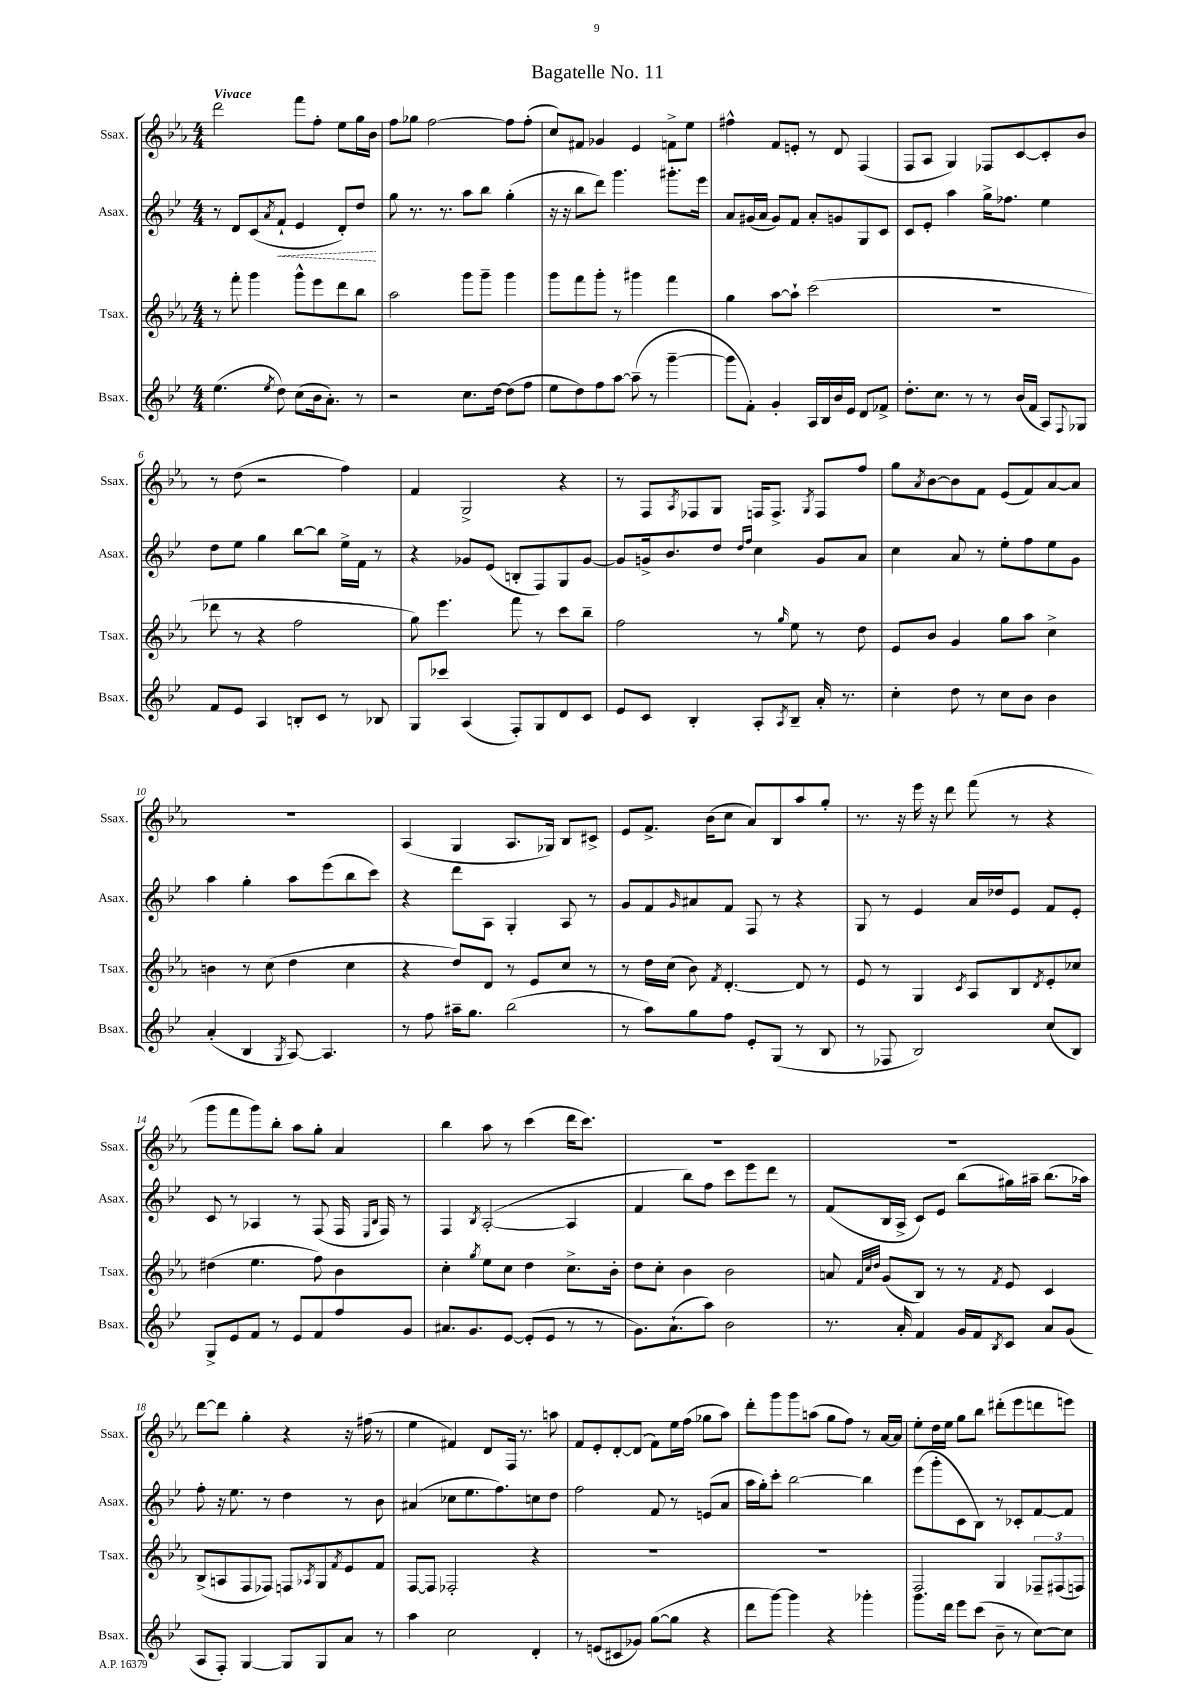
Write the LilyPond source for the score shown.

\header { title = "Bagatelle No. 11" }
<<
\new StaffGroup <<
\new Staff = "s0" \with { instrumentName = "Ssax." shortInstrumentName = "Ssax." } {
    \clef treble \key ees \major \numericTimeSignature \time 4/4 \tempo "Vivace"
    d'''2 f'''8 f''8-. ees''8 g''16 bes'16 |
    f''8 ges''8 f''2~ f''8 f''8-.( |
    c''8) fis'8 ges'4 ees'4 f'8-> ees''8 |
    fis''4-^ f'8 e'8-. r8 d'8 f4( |
    f8 aes8 g4) fes8 c'8~ c'8-. bes'8 |
    r8 d''8( r2 f''4) |
    f'4 g2-> r4 |
    r8 f8 \acciaccatura { aes8 } fes8 g8 f16 f8.-> \acciaccatura { g8 } f8 f''8 |
    g''8 \acciaccatura { aes'8 } bes'8~ bes'8 f'8 ees'8( f'8) aes'8~ aes'8 |
    R1 |
    aes4( g4 aes8. ges16) bes8 cis'8-> |
    ees'8 f'8.-> bes'16( c''8 aes'8) bes8 aes''8 g''8-. |
    r8. r16 ees'''16 r16 d'''8 f'''8( r8 r4 |
    g'''8 f'''8 g'''8) bes''8-. aes''8 g''8-. aes'4 |
    bes''4 aes''8 r8 c'''4( d'''16 c'''8.) |
    R1 |
    R1 |
    d'''8~ d'''8 g''4-. r4 r16 fis''16( r8 |
    ees''4 fis'4) d'8 f16 r8. a''8 |
    f'8 ees'8-. d'8~-. d'8( f'8) ees''16 f''16( ges''8 aes''8) |
    d'''8-. g'''8 g'''8 a''8( g''8 f''8) r8 aes'16~ aes'16 |
    ees''8-. d''16 ees''16 g''8 bes''8 dis'''8-.( ees'''8 d'''8 e'''8) \bar "|." |
}
\new Staff = "s1" \with { instrumentName = "Asax." shortInstrumentName = "Asax." } {
    \clef treble \key bes \major \numericTimeSignature \time 4/4
    r8 d'8 c'8( \acciaccatura { a'8 } \once \override Hairpin.style = #'dashed-line f'8-!\< ees'4 d'8-.) d''8\! |
    g''8 r8. r8. a''8 bes''8 g''4-.( |
    r16 r16 bes''8 d'''8) g'''4. gis'''8.-. ees'''16 |
    a'8 gis'16( a'16 gis'8) f'8 a'8-. g'8 g8 c'8 |
    c'8 ees'8-. a''4 g''16-> fes''8. ees''4 |
    d''8 ees''8 g''4 bes''8~ bes''8 ees''16-> f'16 r8 |
    r4 ges'8 ees'8( b8-. f8) g8 ges'8~ |
    ges'8 g'16-> bes'8. d''8 \grace { d''16 f''16 } c''4 g'8 a'8 |
    c''4 a'8 r8 ees''8-. f''8 ees''8 g'8 |
    a''4 g''4-. a''8 ees'''8( bes''8 c'''8) |
    r4 d'''8 a8 g4-. a8 r8 |
    g'8 f'8 \grace { g'16 } ais'8 f'8 f8 r8 r4 |
    g8 r8 ees'4 a'16 des''16 ees'8 f'8 ees'8-. |
    c'8 r8 aes4 r8 f8( f16 \grace { ees16 bes16 } f16) r8 |
    f4 \acciaccatura { bes8 } a2~-.( a4 |
    f'4 bes''8) f''8 c'''8 ees'''8 d'''8 r8 |
    f'8( bes16 a16-> c'8) ees'8 bes''8( gis''16) ais''16-- bes''8.( aes''16) |
    f''8-. r16 ees''8. r8 d''4 r8 bes'8 |
    ais'4( ces''8 ees''8. f''8.) c''8 d''8 |
    f''2 f'8 r8 e'8( a'8 |
    a''16 g''16-.) c'''8-. bes''2~ bes''4 |
    ees'''8( g'''8-. c'8 bes8) r8 ces'8-. f'8~ f'8 \bar "|." |
}
\new Staff = "s2" \with { instrumentName = "Tsax." shortInstrumentName = "Tsax." } {
    \clef treble \key ees \major \numericTimeSignature \time 4/4
    r8 f'''8-. g'''4 g'''8-^ ees'''8 d'''8 bes''8 |
    aes''2 g'''8 g'''8-- g'''4 |
    g'''8 f'''8 g'''8-. r8 gis'''4 f'''4 |
    g''4 aes''8~ aes''8-! c'''2( |
    R1 |
    des'''8 r8 r4 f''2 |
    g''8) ees'''4. f'''8 r8 c'''8 bes''8-- |
    f''2 r8 \grace { g''16 } ees''8 r8 d''8 |
    ees'8 bes'8 g'4 g''8 aes''8 c''4-> |
    b'4 r8 c''8( d''4 c''4 |
    r4 d''8) d'8 r8 ees'8 c''8 r8 |
    r8 d''16 c''16( bes'8) \acciaccatura { f'8 } d'4.~-. d'8 r8 |
    ees'8 r8 g4 \acciaccatura { c'8 } aes8 bes8 \acciaccatura { d'8 } ees'8-. ces''8 |
    dis''4( ees''4. f''8) bes'4 |
    c''4-. \acciaccatura { g''8 } ees''8 c''8 d''4 c''8.-> bes'16-. |
    d''8 c''8-. bes'4 bes'2 |
    a'8 \grace { f'32 c''32 d''32 } g'8( bes8) r8 r8 \acciaccatura { f'8 } ees'8 c'4 |
    bes8->( a8 f8 fes8) f8 \acciaccatura { aes8 } g8 \acciaccatura { f'8 } ees'8 f'8 |
    f8~ f8 fes2-. r4 |
    R1 |
    R1 |
    f2 g4 \tuplet 3/2 { fes8-- fis8( f8) } \bar "|." |
}
\new Staff = "s3" \with { instrumentName = "Bsax." shortInstrumentName = "Bsax." } {
    \clef treble \key bes \major \numericTimeSignature \time 4/4
    ees''4.( \acciaccatura { ees''8 } d''8) c''8( bes'16 a'8.-.) r8 |
    r2 c''8. d''16~ d''8( f''8 |
    ees''8 d''8) f''8 a''8~ a''8--( r8 g'''4~-- |
    g'''8 f'8-.) g'4-. a16 bes16 bes'16 ees'16 d'8 fes'8-> |
    d''8.-. c''8. r8 r8 bes'16( f'16 a8) \appoggiatura { f8 } ges8 |
    f'8 ees'8 a4 b8-. c'8 r8 bes8 |
    g8 ces'''8 a4( f8-.) g8 d'8 c'8 |
    ees'8 c'8 bes4-. a8-. \acciaccatura { a8 } bes8-- a'16-. r8. |
    c''4-. d''8 r8 c''8 bes'8 bes'4 |
    a'4-.( bes4 \acciaccatura { g8 } a8~) a4. |
    r8 f''8 ais''16-- g''8. bes''2( |
    r8 a''8) g''8 f''8 ees'8-. g8( r8 bes8 |
    r8 fes8 bes2) c''8( bes8) |
    g8-> ees'8 f'8 r8 ees'8 f'8 f''8 g'8 |
    ais'8. g'8. ees'8~ ees'8-.( ees'8 r8 r8 |
    g'8.) a'8.-!( a''8) bes'2 |
    r8. a'16-. f'4 g'16 f'16 \acciaccatura { bes8 } c'8 a'8 g'8( |
    a8 f8-.) g4~ g8 g8 a'8 r8 |
    a''4 c''2 d'4-. |
    r8 e'8( cis'8 ges'8) g''8~( g''8 r4 |
    d'''8 g'''8~) g'''4 r4 ges'''4-. |
    g'''8. d'''16 ees'''8 c'''8( bes'8-- r8 c''8~) c''8 \bar "|." |
}
>>
>>
